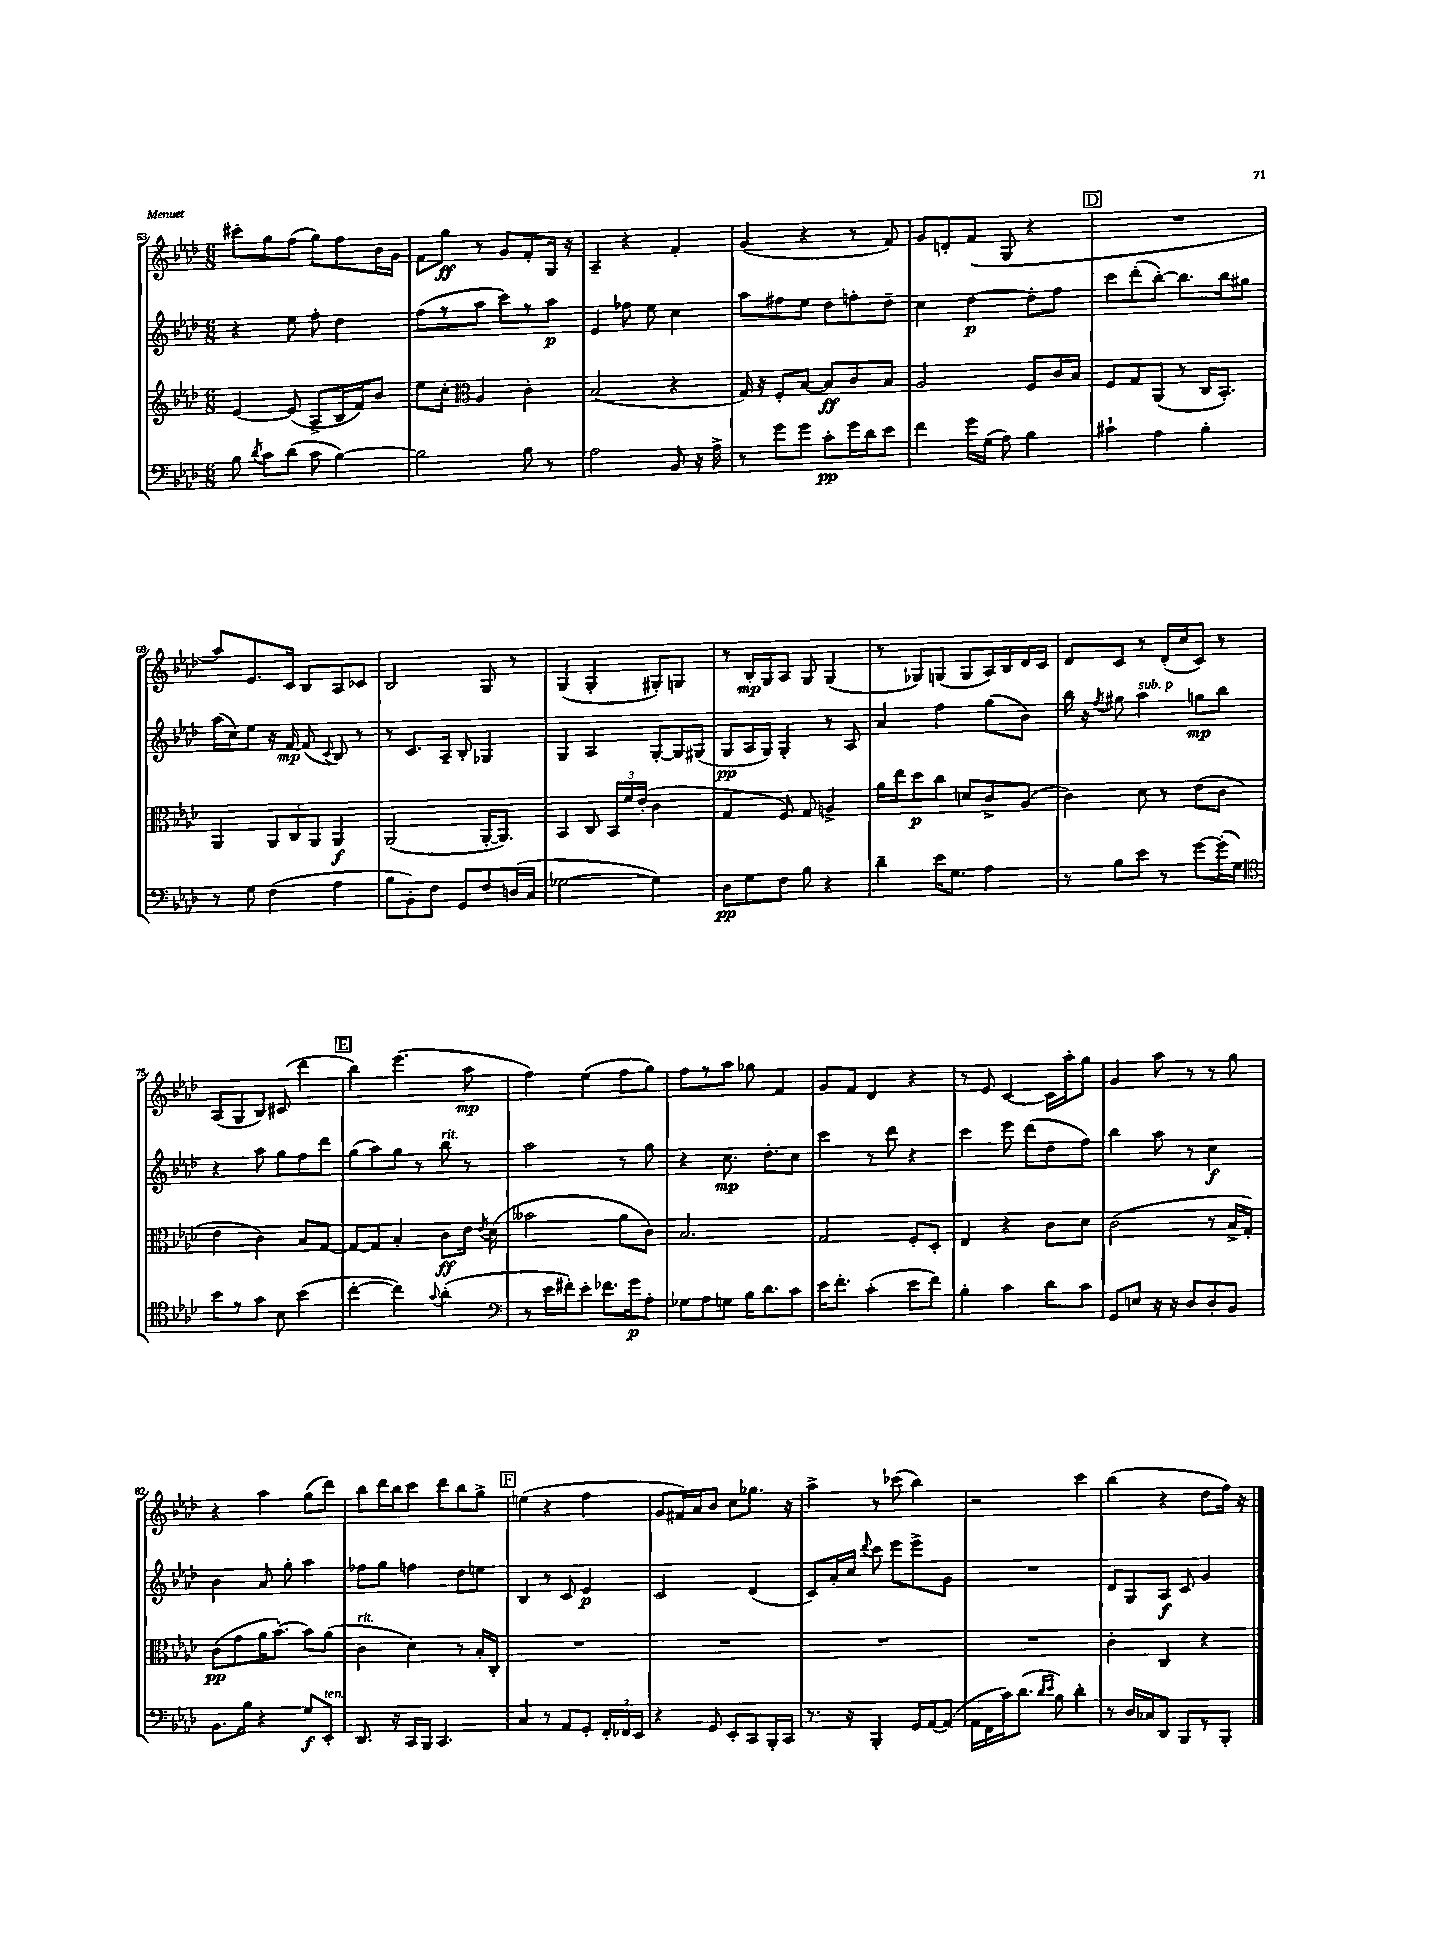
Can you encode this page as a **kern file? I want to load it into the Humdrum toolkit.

**kern	**dynam	**kern	**dynam	**kern	**dynam	**kern	**dynam
*part4	*part4	*part3	*part3	*part2	*part2	*part1	*part1
*staff4	*staff4	*staff3	*staff3	*staff2	*staff2	*staff1	*staff1
*clefF4	*	*clefG2	*	*clefG2	*	*clefG2	*
*k[b-e-a-d-]	*	*k[b-e-a-d-]	*	*k[b-e-a-d-]	*	*k[b-e-a-d-]	*
*M6/8	*	*M6/8	*	*M6/8	*	*M6/8	*
=63	=63	=63	=63	=63	=63	=63	=63
8B-\	.	[4e-/	.	4r	.	8ccc#X'\L	.
8qd-/	.	.	.	.	.	.	.
8c\L	.	.	.	.	.	8gg\	.
(8d-\J	.	(8e-/]	.	8ee-\	.	(8ff\J	.
8c\	.	8A-^/L	.	8ff'\	.	8gg\L)	.
[4B-\)	.	16B-/L	.	4dd-\	.	8ff\	.
.	.	16f/J)	.	.	.	.	.
.	.	8b-/J	.	.	.	16b-\L	.
.	.	.	.	.	.	16g\JJ	.
=64	=64	=64	=64	=64	=64	=64	=64
2B-\]	.	8ee-\L	.	(8ff\L	.	8f\L	.
.	.	8cc'\J	.	8r	.	8gg\J	ff
*	*	*clefC3	*	*	*	*	*
.	.	4A-/	.	8aa-\J	.	8r	.
.	.	.	.	8ccc\L)	.	8g/L	.
8B-\	.	4c'\	.	8r	.	8f'/	.
8r	.	.	.	8aa-\J	p	16G/Jk	.
.	.	.	.	.	.	16r	.
=65	=65	=65	=65	=65	=65	=65	=65
2A-\	.	(2B-/	.	4e-/	.	4A-~/	.
.	.	.	.	8ff-X\	.	4r	.
.	.	.	.	8ee-\	.	.	.
8BB-/	.	4r	.	4cc\	.	4f'/	.
16r	.	.	.	.	.	.	.
16A-^\	.	.	.	.	.	.	.
=66	=66	=66	=66	=66	=66	=66	=66
8r	.	16G/)	.	8aa-\L	.	(4g/	.
.	.	16r	.	.	.	.	.
8g\L	.	8F'/L	.	8ff#X\	.	.	.
8g\J	.	[8B-/J	.	8ee-\J	.	4r	.
8c'\L	pp	8B-/L]	ff	8dd-\L	.	.	.
16g\L	.	8c/	.	8ffn'\	.	8r	.
16d-\J	.	.	.	.	.	.	.
8e-\J	.	8B-/J	.	8dd-~\J	.	8f/)	.
=67	=67	=67	=67	=67	=67	=67	=67
4f\	.	2A-/	.	4cc\	.	8g/L	.
.	.	.	.	.	.	8dn'/	.
16g\LL	.	.	.	[4dd-\	p	(8f/J	.
(16G\JJ	.	.	.	.	.	.	.
8A-\)	.	.	.	.	.	8G/	.
4B-\	.	8F/L	.	8dd-'\L]	.	4r	.
.	.	16c/L	.	8ff\J	.	.	.
.	.	16B-/JJ	.	.	.	.	.
!!LO:REH:place=s1:t=D
=68	=68	=68	=68	=68	=68	=68	=68
4c#X`\	.	8F/L	.	8ccc\L	.	2.r	.
.	.	8G/	.	(8ddd-'\	.	.	.
4A-\	.	(8AA-/J	.	[8bb-'\J)	.	.	.
.	.	8r	.	8.bb-\L]	.	.	.
4B-'\	.	16C/KL	.	.	.	.	.
.	.	8.BB-'/J)	.	16bb-\k	.	.	.
.	.	.	.	8gg#X\J	.	.	.
!!LO:LB:g=z
=69	=69	=69	=69	=69	=69	=69	=69
8r	.	4AA-/	.	(16aa-\LL	.	8aa-/L)	.
.	.	.	.	16cc\J)	.	.	.
8G\	.	.	.	8ee-\J	.	8.e-/	.
(4F\	.	12AA-/L	.	16r	.	.	.
.	.	.	.	[16f/	mp	16c/Jk	.
.	.	12C/	.	.	.	.	.
.	.	.	.	(8f/]	.	8B-/L	.
.	.	12AA-/J	.	.	.	.	.
.	.	.	.	8qqc/	.	.	.
4A-\	.	4AA-/	f	8B-/)	.	8A-/	.
.	.	.	.	8r	.	8c-X/J	.
=70	=70	=70	=70	=70	=70	=70	=70
8B-\L	.	(2AA-/	.	8r	.	2B-/	.
8BB-'\)	.	.	.	8.c/L	.	.	.
8F\J	.	.	.	.	.	.	.
.	.	.	.	16A-~/Jk	.	.	.
8GG/L	.	.	.	8B-'/	.	.	.
8F/	.	[16AA-'/KL	.	4G-X/	.	8G/	.
.	.	8.AA-/J])	.	.	.	.	.
(16Dn/L	.	.	.	.	.	8r	.
16C/JJ	.	.	.	.	.	.	.
=71	=71	=71	=71	=71	=71	=71	=71
[2G-X\	.	4BB-/	.	4G/	.	(4G/	.
.	.	8C/	.	4A-/	.	4G'/	.
.	.	24BB-/LL	.	.	.	.	.
.	.	24f/	.	.	.	.	.
.	.	(24e-'/JJ	.	.	.	.	.
4G-\])	.	4c\	.	[8G'/L	.	8G#X'/L)	.
.	.	.	.	16G/L]	.	8Gn/J	.
.	.	.	.	(16G#X/JJ	.	.	.
=72	=72	=72	=72	=72	=72	=72	=72
8D-\L	pp	4G/	.	8G/L	pp	8r	.
8G\	.	.	.	16A-/L	.	16B-'/LL	mp
.	.	.	.	16G/JJ)	.	16G/J	.
8F\J	.	8F/)	.	4G'/	.	8A-/J	.
8B-\	.	8G/	.	.	.	8G/	.
4r	.	4An^/	.	8r	.	(4G/	.
.	.	.	.	8A-/	.	.	.
=73	=73	=73	=73	=73	=73	=73	=73
4d-~\	.	16a-\LL	.	4a-/	.	8r	.
.	.	16ee-\J	.	.	.	.	.
.	.	8dd-\	p	.	.	8G-X/L)	.
16e-\KL	.	8cc\J	.	4ff\	.	(8Gn/J	.
8.G\J	.	.	.	.	.	.	.
.	.	8dn/L	.	.	.	8G/L	.
4A-\	.	8c^/	.	(8gg\L	.	16A-/L)	.
.	.	.	.	.	.	16B-/	.
.	.	(8A-/J	.	8b-\J)	.	16d-/	.
.	.	.	.	.	.	16c/JJ	.
=74	=74	=74	=74	=74	=74	=74	=74
8r	.	4c\)	.	16bb-\	.	8d-/L	.
.	.	.	.	16r	.	.	.
.	.	.	.	8qff/	.	.	.
8B-\L	.	.	.	8gg#X\	.	8c/J	.
!	!	!	!	!LO:TX:a:i:t=sub. p	!	!	!
8e-\J	.	8d-\	.	4aa-\	.	8r	.
8r	.	8r	.	.	.	(16d-'/LL	.
.	.	.	.	.	.	16cc/J	.
[8g\L	.	(8e-\L	.	8ggn\L	mp	8c/J)	.
(16g'\L]	.	8c\J	.	8bb-\J	.	8r	.
16G\JJ)	.	.	.	.	.	.	.
!!LO:LB:g=z
=75	=75	=75	=75	=75	=75	=75	=75
*clefC4	*	*	*	*	*	*	*
8b-\L	.	4e-\	.	4r	.	(8A-/L	.
8r	.	.	.	.	.	8G/	.
8g\J	.	4c\)	.	8aa-\	.	8B-/J)	.
8B-\	.	.	.	8gg\L	.	(8c#X/	.
(4b-\	.	8B-/L	.	8ff\	.	4ddd-\	.
.	.	[8G/J	.	8ddd-\J	.	.	.
!!LO:REH:place=s1:t=E
=76	=76	=76	=76	=76	=76	=76	=76
[4cc'\	.	8G/L_	.	(8gg\L	.	4bb-\)	.
.	.	8G/J]	.	8aa-\)	.	.	.
4cc\])	.	4B-'/	.	8gg\J	.	(4.eee-\	.
.	.	.	.	8r	.	.	.
8qqg/	.	.	.	.	.	.	.
!	!	!	!	!LO:TX:a:i:t=rit.	!	!	!
(4a-'\	.	8c\L	ff	8bb-\	.	.	.
.	.	16e-\Jk	.	8r	.	8aa-\	mp
.	.	8qe-/	.	.	.	.	.
.	.	(16d-\	.	.	.	.	.
=77	=77	=77	=77	=77	=77	=77	=77
*clefF4	*	*	*	*	*	*	*
8r	.	2b--X\	.	2aa-\	.	4ff\)	.
16e-\LL	.	.	.	.	.	.	.
16f#X'\J)	.	.	.	.	.	.	.
8e-'\J	.	.	.	.	.	(4ee-\	.
8.f-X\L	.	.	.	.	.	.	.
.	.	8a-\L	.	8r	.	8ff\L	.
16g\k	p	.	.	.	.	.	.
8A-'\J	.	8c\J)	.	8gg\	.	8gg\J)	.
=78	=78	=78	=78	=78	=78	=78	=78
8G-X\L	.	2.B-/	.	4r	.	8ff\L	.
8A-\	.	.	.	.	.	8r	.
8Gn\J	.	.	.	8.cc\	mp	8aa-\J	.
16B-\KL	.	.	.	.	.	8gg-X\	.
8.d-\	.	.	.	8.dd-'\L	.	.	.
.	.	.	.	.	.	4f/	.
8c\J	.	.	.	8cc\J	.	.	.
=79	=79	=79	=79	=79	=79	=79	=79
16e-\KL	.	2G/	.	4ccc\	.	8g/L	.
8.f'\J	.	.	.	.	.	.	.
.	.	.	.	.	.	8f/J	.
(4c'\	.	.	.	8r	.	4d-/	.
.	.	.	.	8ddd-\	.	.	.
8e-\L	.	8F'/L	.	4r	.	4r	.
8f\J)	.	8D-'/J	.	.	.	.	.
=80	=80	=80	=80	=80	=80	=80	=80
4B-'\	.	4E-/	.	4ccc\	.	8r	.
.	.	.	.	.	.	8e-/	.
4c\	.	4r	.	8eee-\	.	[4c/	.
.	.	.	.	(8ddd-\L	.	.	.
8d-\L	.	8c\L	.	8dd-\	.	16c\LL]	.
.	.	.	.	.	.	16aa-'\J	.
8c\J	.	8d-\J	.	8ff\J)	.	8gg\J	.
=81	=81	=81	=81	=81	=81	=81	=81
8GG/L	.	(2c\	.	4bb-\	.	4g/	.
8En/J	.	.	.	.	.	.	.
16r	.	.	.	8aa-\	.	8aa-\	.
16r	.	.	.	.	.	.	.
8D-/L	.	.	.	8r	.	8r	.
8D-'/	.	8r	.	4cc\	f	8r	.
8BB-/J	.	16B-^/LL	.	.	.	8gg\	.
.	.	16G'/JJ)	.	.	.	.	.
!!LO:LB:g=z
=82	=82	=82	=82	=82	=82	=82	=82
8.BB-\L	.	(8c\L	pp	4b-\	.	4r	.
.	.	8g\	.	.	.	.	.
16B-\Jk	.	.	.	.	.	.	.
4r	.	16a-\K	.	8a-/	.	4aa-\	.
.	.	[8.b-'\J)	.	.	.	.	.
.	.	.	.	8gg'\	.	.	.
8G/L	f	8b-\L]	.	4aa-\	.	(8gg\L	.
!LO:TX:a:i:t=ten.	!	!	!	!	!	!	!
8EE-'/J	.	(8a-\J	.	.	.	8ddd-\J)	.
=83	=83	=83	=83	=83	=83	=83	=83
!	!	!LO:TX:a:i:t=rit.	!	!	!	!	!
8.DD-/	.	4c\	.	8ff-X\L	.	8bb-\L	.
.	.	.	.	8gg\J	.	16ddd-\L	.
16r	.	.	.	.	.	16bb-\J	.
16CC/LL	.	4d-\)	.	4ffn\	.	8ccc\J	.
16BBB-/JJ	.	.	.	.	.	.	.
4.CC/	.	.	.	.	.	8ddd-\L	.
.	.	8r	.	8dd-\L	.	8bb-\	.
.	.	16B-'/LL	.	8een\J	.	8gg^\J	.
.	.	16C'/JJ	.	.	.	.	.
!!LO:REH:place=s1:t=F
=84	=84	=84	=84	=84	=84	=84	=84
4C/	.	2.r	.	4B-/	.	(4een\	.
8r	.	.	.	8r	.	4r	.
8AA-/L	.	.	.	8c/	.	.	.
8GG'/J	.	.	.	4e-/	p	4ff\	.
24FF'/LL	.	.	.	.	.	.	.
24FF-X/	.	.	.	.	.	.	.
24EE-/JJ	.	.	.	.	.	.	.
=85	=85	=85	=85	=85	=85	=85	=85
4r	.	2.r	.	2c/	.	8g/L	.
.	.	.	.	.	.	16f#X/L)	.
.	.	.	.	.	.	16a-/J	.
8GG/	.	.	.	.	.	8b-/J	.
8EE-'/L	.	.	.	.	.	8cc\L	.
8CC/	.	.	.	(4d-/	.	8.gg-X\J	.
16BBB-'/L	.	.	.	.	.	.	.
16CC/JJ	.	.	.	.	.	16r	.
=86	=86	=86	=86	=86	=86	=86	=86
8.r	.	2.r	.	8c/L)	.	4aa-^\	.
.	.	.	.	16a-'/L	.	.	.
16r	.	.	.	16cc/JJ	.	.	.
.	.	.	.	8qqddd-/	.	.	.
4BBB-'/	.	.	.	8ccc\	.	8r	.
.	.	.	.	8eee-\L	.	(8ccc-X\	.
16GG/LL	.	.	.	8eee-^\	.	4bb-\)	.
[16AA-/J	.	.	.	.	.	.	.
(8AA-/J]	.	.	.	8g\J	.	.	.
=87	=87	=87	=87	=87	=87	=87	=87
16AA-\LL	.	2.r	.	2.r	.	2r	.
16FF\	.	.	.	.	.	.	.
16c\J)	.	.	.	.	.	.	.
(8.d-\J	.	.	.	.	.	.	.
16qqd-/LL	.	.	.	.	.	.	.
16qqe-/JJ	.	.	.	.	.	.	.
8B-\)	.	.	.	.	.	.	.
4d-'\	.	.	.	.	.	4ccc\	.
=88	=88	=88	=88	=88	=88	=88	=88
8r	.	4c'\	.	8d-/L	.	(4bb-\	.
16D-/LL	.	.	.	8G/	.	.	.
16C-X/J	.	.	.	.	.	.	.
8DD-/J	.	4C/	.	8A-/J	f	4r	.
8BBB-/L	.	.	.	8c/	.	.	.
8r	.	4r	.	4g/	.	8dd-\L	.
8BBB-'/J	.	.	.	.	.	16ff\Jk)	.
.	.	.	.	.	.	16r	.
==	==	==	==	==	==	==	==
*-	*-	*-	*-	*-	*-	*-	*-
